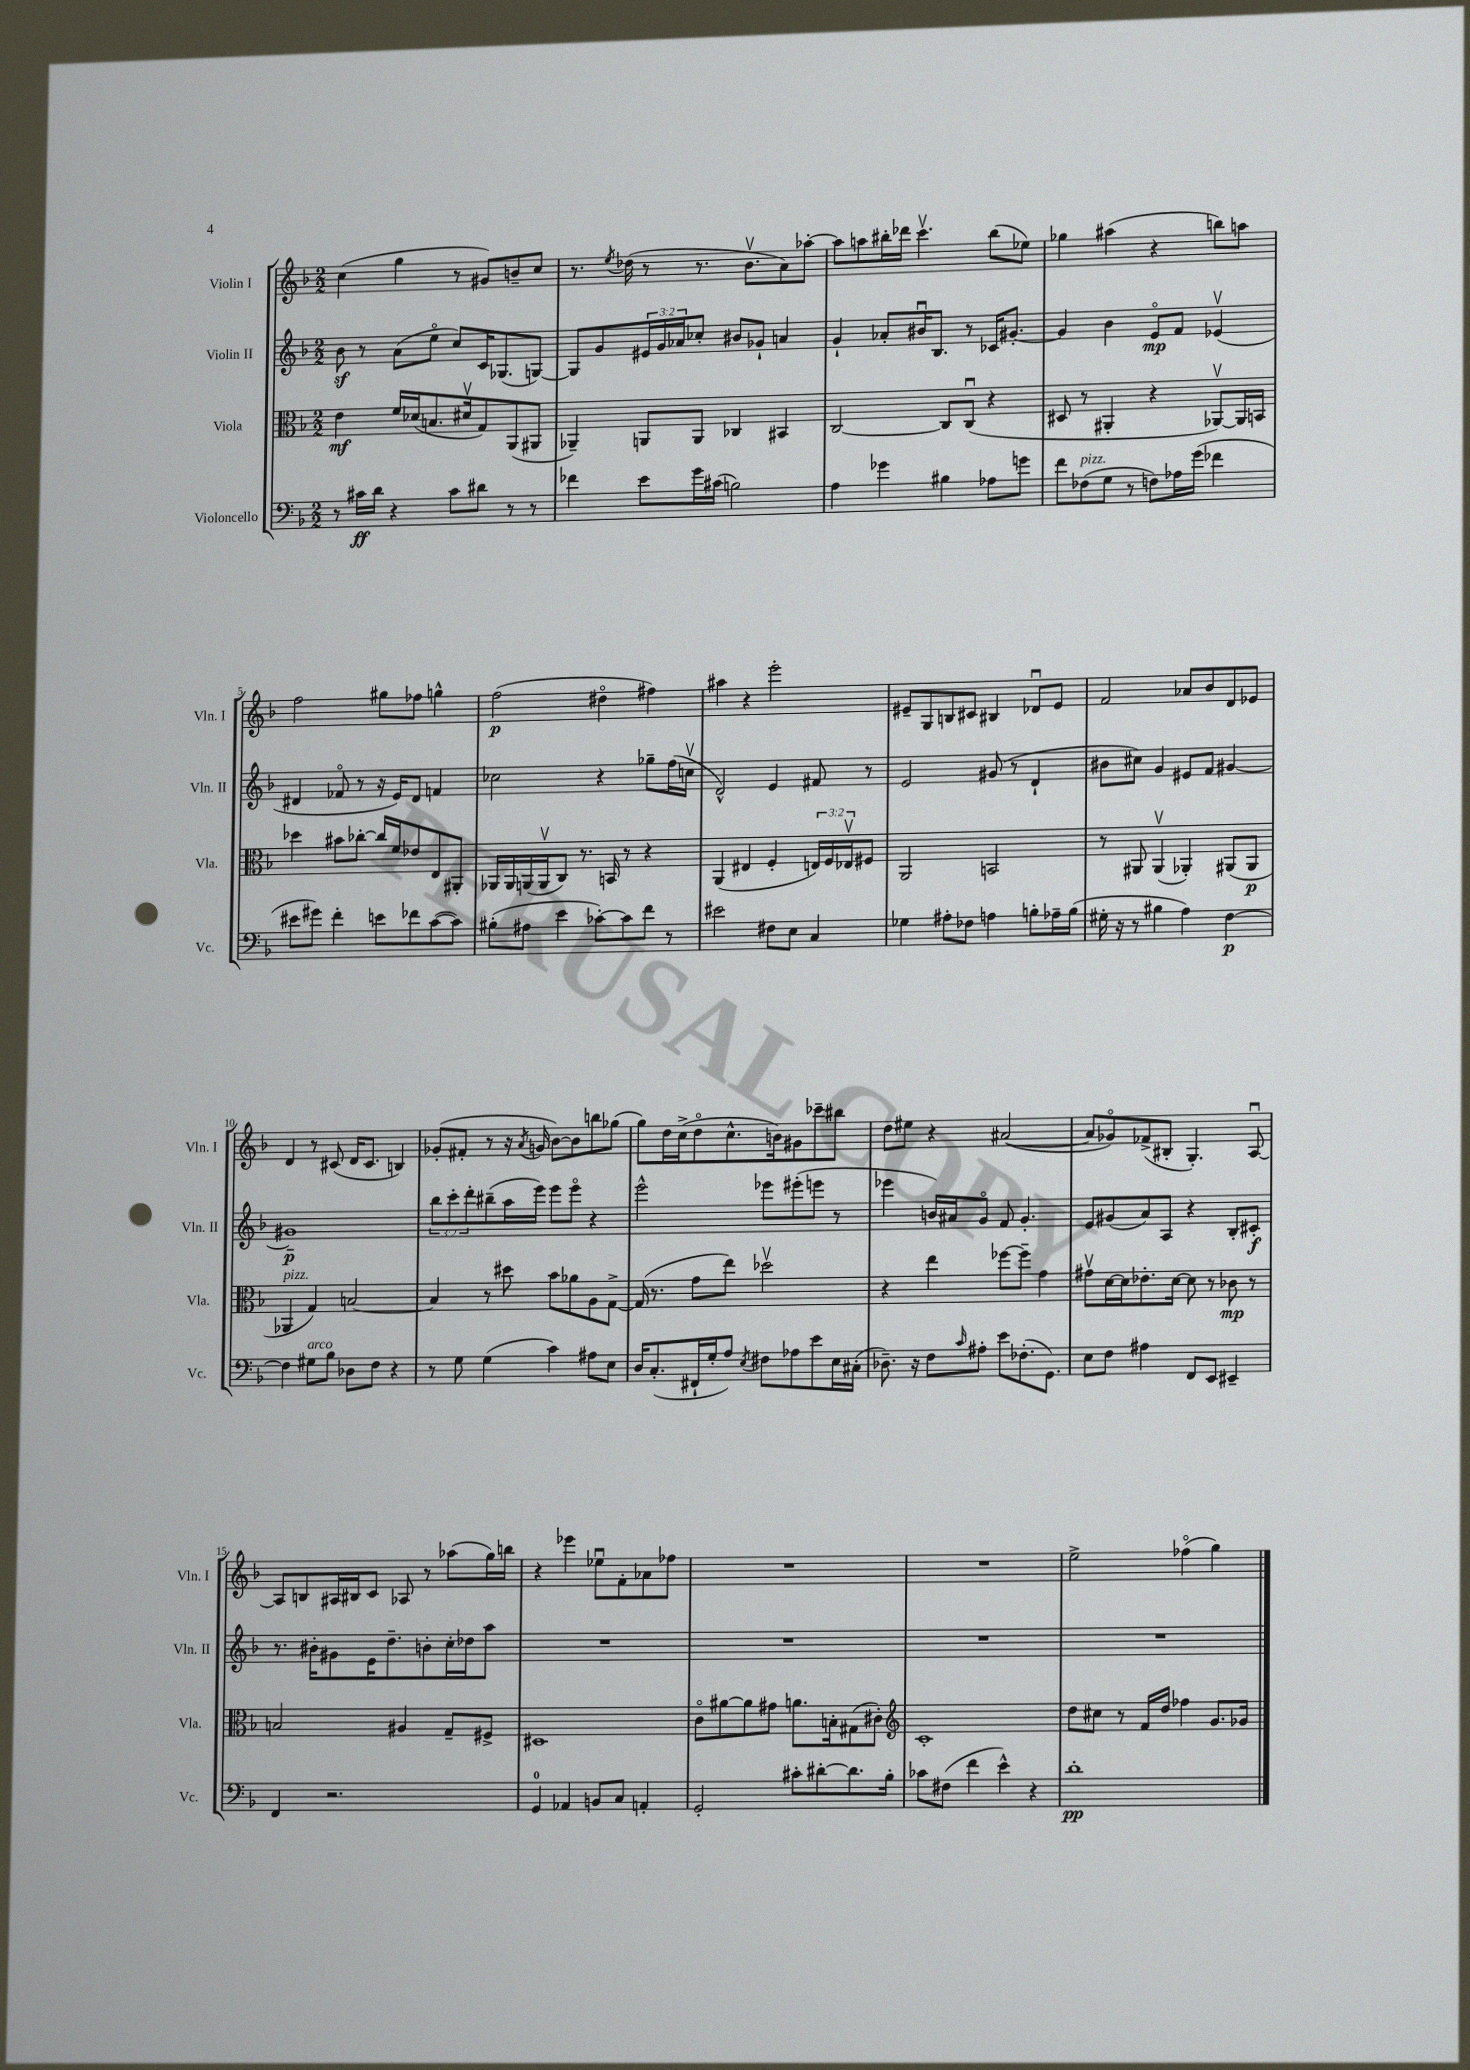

**kern	**kern	**kern	**kern
*staff4	*staff3	*staff2	*staff1
*clefF4	*clefC3	*clefG2	*clefG2
*k[b-]	*k[b-]	*k[b-]	*k[b-]
*M2/2	*M2/2	*M2/2	*M2/2
8r	4e\	8b-\	(4cc\
16c#\LL	.	8r	.
16d\JJ	.	.	.
4r	16f/LL	(8a\L	4gg\
.	(16d-/J	.	.
.	8.B/	8eeo\J	.
8c#\L	.	8cc/L)	8r
.	16d#v/k	.	.
8d#\J	8G/)	16c/K	8g#/L)
.	.	(8.G-/	.
8r	(8AA/	.	8b~/
8r	8AA#/J	[8G/J)	8cc/J
=	=	=	=
4f-\	4AA-~/)	8G/]L	8.r
.	.	8g/	.
.	.	.	8qee/
.	.	.	(16dd-\
8e\L	8AA/L	24e#/L	8r
.	.	24g/	.
.	.	24a-/J	.
16g\L	8AA/J	8cc-'/J	8.r
(16c#\JJ	.	.	.
2B\)	4C-/	8b#/L	.
.	.	.	8.b-v\L
.	.	8g-`/J	.
.	4BB#/	4a/	8a\)
.	.	.	[8aa-'\J
=	=	=	=
4A\	[2C/	4g`/	8aa-\]L
.	.	.	8aa\
4g-\	.	8a-'/L	16bb#'\L
.	.	.	16ddd-\JJ
.	.	16b#u/K	4.cccv\
.	.	8.B-/J	.
4B#\	8C/]L	.	.
.	(8Cu/J	8r	.
8A-\L	4r	16c-/LK	(8bb#\L
.	.	[8.g#'/J	.
8g\J	.	.	8ee-\J)
=	=	=	=
8f\L	8D#/	4g#/]	4gg-\
(8F-\	8r	.	.
8G\J	4AA#'/	4b-\	(4aa#\
8r	.	.	.
8F\L)	4r	8eo/L	4r
16A-\L	.	8f/J	.
(16g\JJ	.	.	.
4f-\	[8AA-v/L)	(4e-v/	8bb\L)
.	16AA-/]L	.	8aa\J
.	16BB/JJ	.	.
=	=	=	=
8e#\L	4dd-\	4d#/	2ff\
8g#\J)	.	.	.
4f'\	8b#\L	8f-o/	.
.	[8cc-'\J	8r	.
8e\L	16cc-/]LL	16r	8gg#\L
.	16f/J	16e/LK)	.
8f-\	8e-/	8d#/J	8ff-\J
([8c\	8E/	4f/	4gg^^\
8c\]J)	8AA#'/J	.	.
=	=	=	=
(8B#'\L	16AA-/LL	2cc-\	(2ff\
.	16AA-/	.	.
8A#\J	(16AA/	.	.
.	16AAv/J	.	.
4e\	8C/J)	.	.
.	8.r	.	.
[8c-'\L)	.	4r	4dd#o\
.	16BB/	.	.
8c-\]	8r	.	.
8f\J	4r	8gg-~\L	4ff#\)
8r	.	(16ff\L	.
.	.	16ccv\JJ	.
=	=	=	=
2e#\	(4AA/	2d^^/)	4aa#\
.	4E#/	.	4r
8F#\L	4F'/	4e/	2eee'\
8E\J	.	.	.
4C/	24E/LL)	8f#/	.
.	24F/	.	.
.	24E-v/J	.	.
.	8F#/J	8r	.
=	=	=	=
4G-\	2AA/	2e/	8e#~/L
.	.	.	8G/
8A#'\L	.	.	8B/
8F-\J	.	.	8c#/J
4A\	2BB/	(8g#/	4B#/
.	.	8r	.
8B'\L	.	4d`/	8d-u/L
16A-~\L	.	.	8e#/J
(16B\JJ	.	.	.
=	=	=	=
16G#'\	8r	8b#\L	2f/
16r	.	.	.
8r	8AA#/	8cc#\J)	.
4B#\	(4AA#v/	4g/	.
4A\)	4AA-'/)	8e#/L	8a-/L
.	.	8f/J	8b-/
[4F\	(8AA#/L	[4g#/	8d/
.	8AA#/J	.	8e-/J
=	=	=	=
4F\]	4AA-/	1g#~]	4d/
8G#\L	4G/)	.	8r
8B-\J	.	.	(8c#/
8D-\L	[2B/	.	16d/LK
.	.	.	8.c#/J
8F\J	.	.	.
4r	.	.	4B/)
=	=	=	=
8r	4B/]	12bb-\L	(8g-'/L
.	.	12ccc'\	.
8G\	.	.	8f#'/J
.	.	12ddd'\	.
(4G\	8r	(8bb#~\	8r
.	8dd#\	16aa\L	16r
.	.	.	8qa/
.	.	16eee\JJ)	16g/
4c\)	8b-\L	8eee\L	[8b-\L)
.	8a-\	8eeeo\J	8b-\]
8A#\L	8A\	4r	8bb\
8E\J	[8G^\J	.	(8gg-\J
=	=	=	=
16D/LK	(16G/]	2eee^^\	8gg\L)
(8.C'/	8.r	.	.
.	.	.	16dd\L
.	.	.	(16cc^\J
16FF#`/L	8g\L	.	8ddo\
16G'/J	.	.	.
8A/J)	8ee\J)	.	8.cc^^\
8qE/	.	.	.
8F#\L	2dd-v\	8eee-\L	.
.	.	.	16b\k)
8A-\	.	(8eee#'\	8g#\
8e\	.	8eee\J	8ccc-~\
16E\L	.	8r	8bb#\J
(16C#'\JJ	.	.	.
=	=	=	=
8.D-~\)	4r	4eee-\	8dd\L
.	.	.	8ee#\J
16r	.	.	.
8F\L	4ee\	16b/LL)	4r
.	.	16a#/J	.
16qqc/	.	.	.
8A#'\J	.	8go/J	.
8e\L	[8ff-\L	8f/	([2a#/
(8.F-'\	8ff-~\]J	4.g'/	.
.	4g\	.	.
8.GG\J)	.	.	.
=	=	=	=
8E\L	8g#v\L	8e/L	8a#/]L
8F\J	[16d\L	(8g#/	8g-o/)
.	16d\]J	.	.
4A#\	8.e-'\	8a/)	(8f-^/
.	.	8A/J	8B#'/J
.	[16d\Jk	.	.
8FF/L	8d\]	4r	4.G'/)
8EE/J	8r	.	.
4EE#~/	8c-\	8B-'/L	.
.	8r	8c#'/J	[8Au/
=	=	=	=
4FF/	2B/	8.r	8A/]L
.	.	.	8B/
.	.	16b#'\LK	.
2.r	.	8g#\	16A#/L
.	.	.	16B#/J
.	.	16e\K	8c/J
.	.	8.dd~\	.
.	4A#/	.	8A-/
.	.	8b'\	8r
.	8G~/L	16cc'\L	(8aa-\L
.	.	16dd-\J	.
.	8F#^/J	8aa\J	16gg\L)
.	.	.	16bb\JJ
=	=	=	=
4GG/	1D#	1r	4r
4AA-/	.	.	4eee-\
8BB/L	.	.	8ee-u\L
8C/J	.	.	8f'\
4AA'/	.	.	8a-\
.	.	.	8ff-\J
=	=	=	=
2GG'/	8co\L	1r	1r
.	[8a#\	.	.
.	8a#\]	.	.
.	8g#\J	.	.
8c#'\L	8.a\L	.	.
[8d#'\	.	.	.
.	16B'\k	.	.
8.d#\]	(8G#\	.	.
.	8c#'\J)	.	.
16B-'\Jk	.	.	.
=	=	=	=
*	*clefG2	*	*
8c-\L	1c'	1r	1r
(8F#\J	.	.	.
4f\	.	.	.
4e^^\)	.	.	.
4r	.	.	.
=	=	=	=
1d'	8dd\L	1r	2ee^\
.	8cc#\J	.	.
.	8r	.	.
.	16f/LL	.	.
.	16dd/JJ	.	.
.	4ff-\	.	(4ff-o\
.	8.g/L	.	4gg\)
.	16g-/Jk	.	.
==	==	==	==
*-	*-	*-	*-
